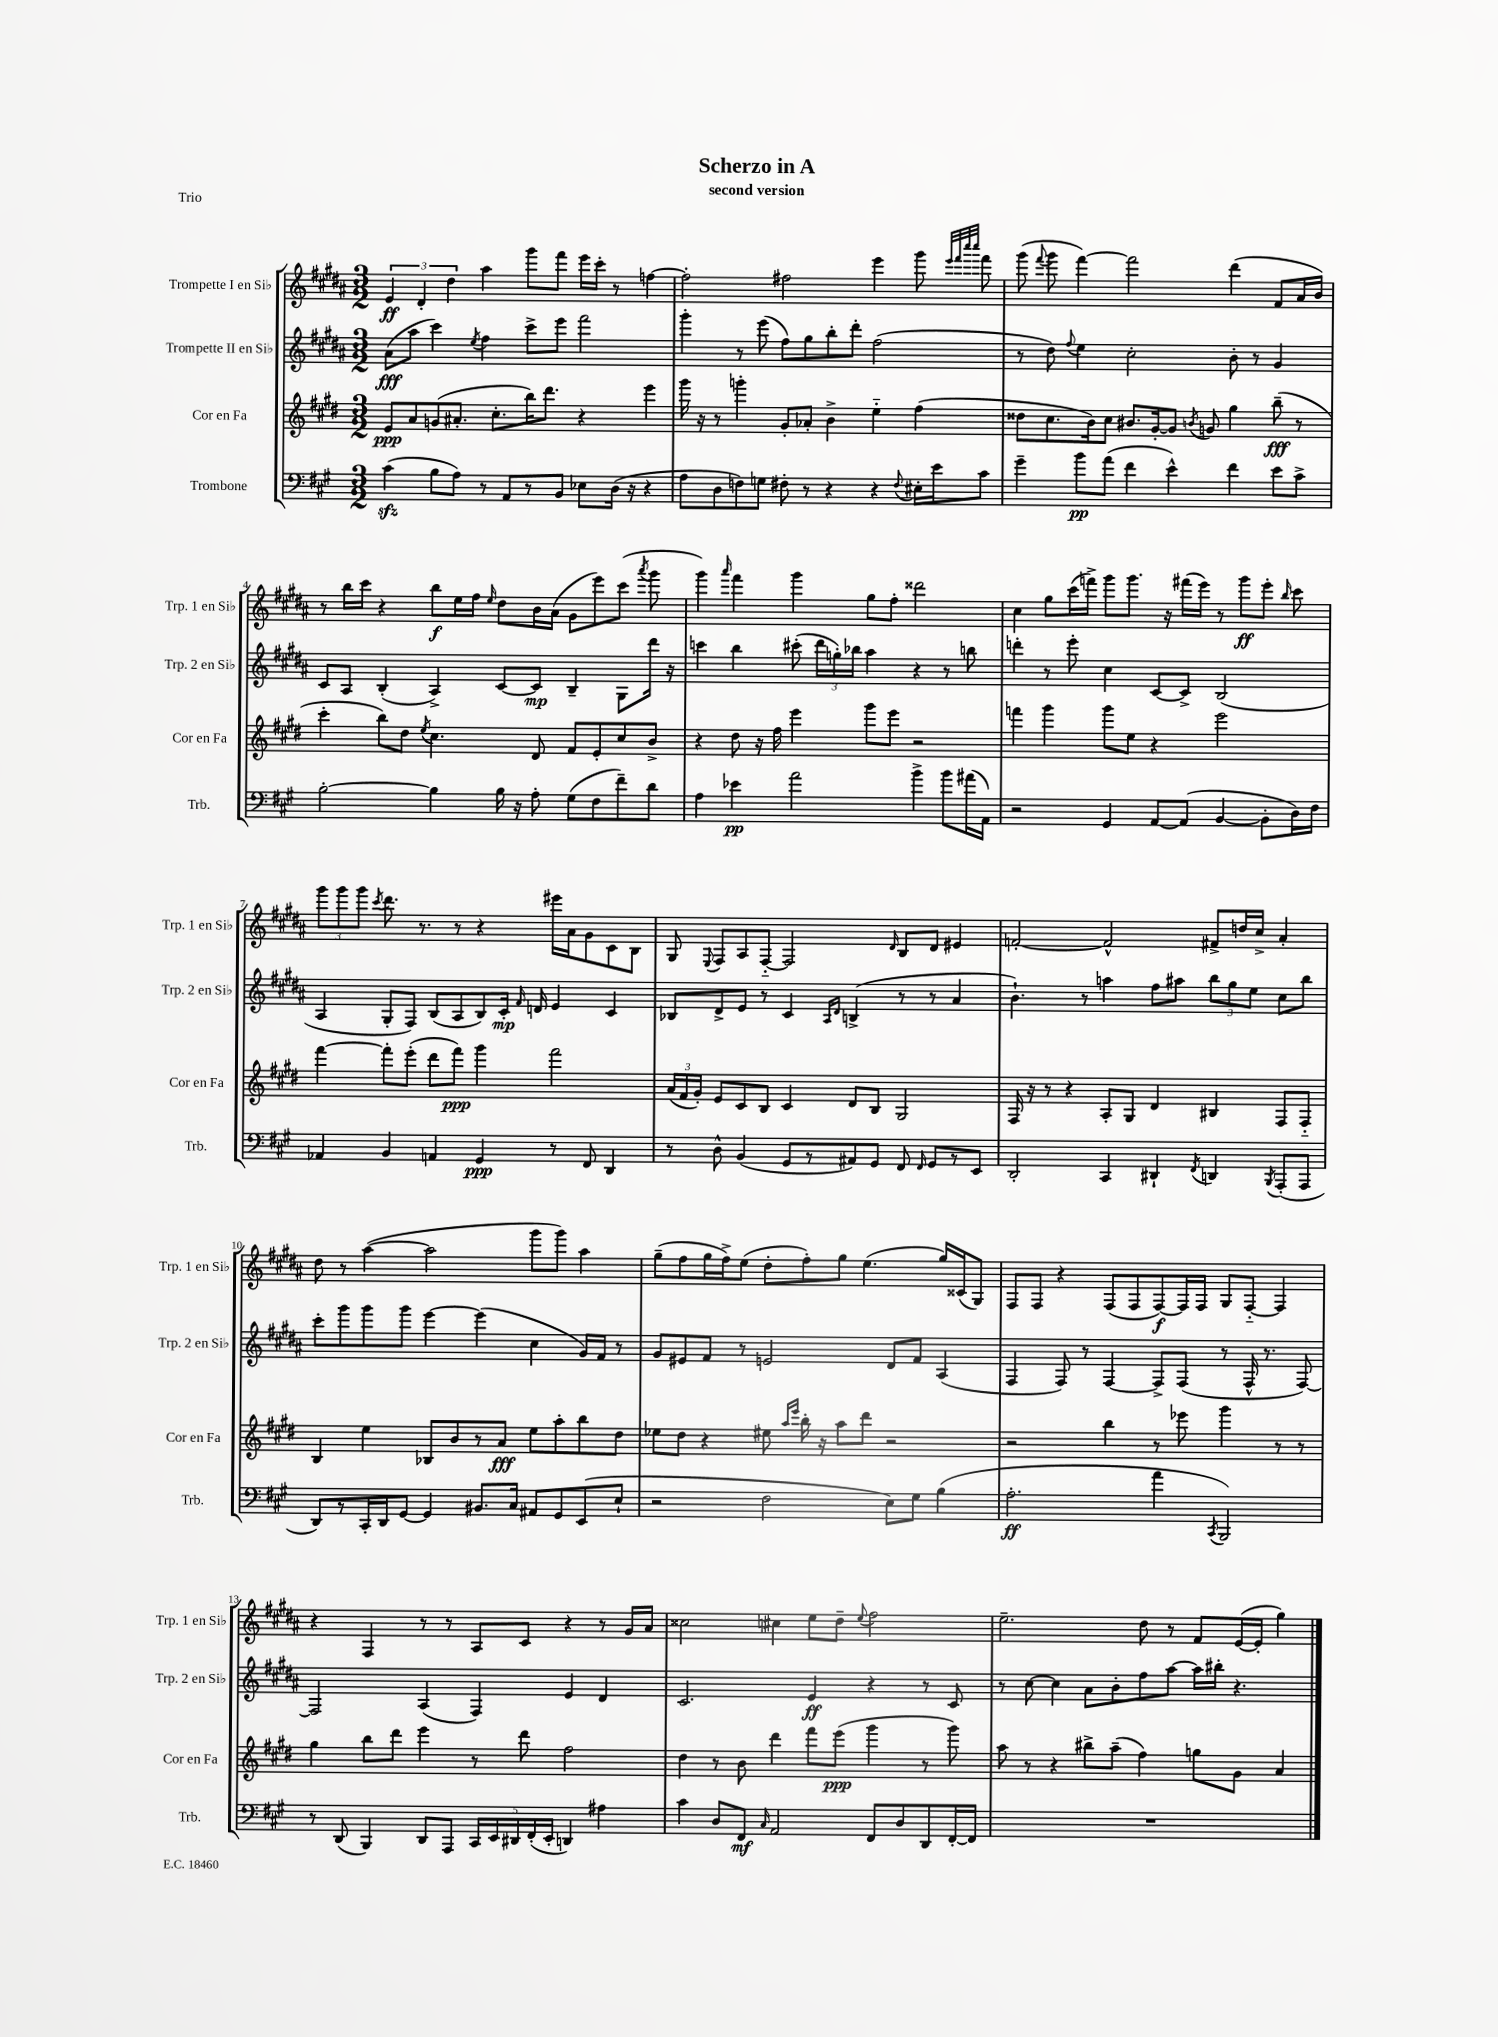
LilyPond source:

\header { title = "Scherzo in A" subtitle = "second version" piece = "Trio" }
<<
\new StaffGroup <<
\new Staff = "s0" \with { instrumentName = "Trompette I en Sib" shortInstrumentName = "Trp. 1 en Sib" } {
    \clef treble \key b \major \numericTimeSignature \time 3/2
    \autoBeamOff \tuplet 3/2 { e'4\ff dis'4-. dis''4 } ais''4 gis'''8[ fis'''8] e'''16[ cis'''16]-. r8 f''4~ |
    f''2-. fis''2 e'''4 gis'''8 \grace { e'''32[ fis'''32 cis''''32 cis''''32] } fis'''8 |
    gis'''8( \appoggiatura { fis'''8 } gis'''8 fis'''4~) fis'''2 dis'''4( fis'8[ ais'16 b'16]) |
    r8 b''16[ cis'''16] r4 b''8[\f e''16 fis''16] \grace { e''16 } dis''8[ b'16 ais'16]( gis'8[ e'''8) cis'''8]( \acciaccatura { ais'''8 } gis'''8 |
    gis'''4) \grace { ais'''16 } fis'''4 gis'''4 gis''8[ fis''8]-. disis'''2 |
    cis''4 gis''8[ cis'''16( f'''16]->) gis'''8[ gis'''8.] r16 fis'''16[( e'''16]) r8 gis'''8[\ff e'''8]-. \grace { b''16 } cis'''8 |
    \tuplet 3/2 { gis'''8[ gis'''8 gis'''8] } \acciaccatura { cis'''8 } dis'''8. r8. r8 r4 eis'''16[ ais'16 gis'8 cis'8 b8] |
    gis8 \appoggiatura { e8 } fis8[ ais8 fis8]~-_ fis2 \grace { dis'16 } b8[ dis'8] eis'4 |
    f'2~-. f'2-^ fis'8[-> d''16 cis''16]-> ais'4-. |
    dis''8 r8 ais''4~( ais''2 gis'''8[ gis'''8]) ais''4 |
    gis''8[--( fis''8 gis''16 fis''16->) e''8]( dis''8[-. fis''8-.) gis''8] e''4.( gis''16[) cisis'16( gis8]) |
    fis8[ fis8] r4 fis8[( fis8 fis8~\f) fis16 fis16] gis8[ fis8]~-_ fis4 |
    r4 fis4 r8 r8 ais8[ cis'8] r4 r8 gis'16[ ais'16] |
    cisis''2 cis''4 e''8[ dis''8]-- \appoggiatura { e''8 } fis''2 |
    e''2.-- dis''8 r8 fis'8[ e'16~( e'16]-. gis''4) \bar "|." |
}
\new Staff = "s1" \with { instrumentName = "Trompette II en Sib" shortInstrumentName = "Trp. 2 en Sib" } {
    \clef treble \key b \major \numericTimeSignature \time 3/2
    \autoBeamOff ais'8[\fff( ais''8] cis'''4) \acciaccatura { e''8 } fis''4 cis'''8[-> e'''8] fis'''2 |
    gis'''4-. r8 e'''8( fis''8[) gis''8 b''8-. dis'''8]-. fis''2( |
    r8 dis''8) \appoggiatura { fis''8 } e''4 cis''2-. b'8-. r8 gis'4 |
    cis'8[ ais8] b4-.( ais4->) cis'8[~ cis'8]\mp b4-- gis8[ dis'''16] r16 |
    c'''4 b''4 cis'''8-.( \tuplet 3/2 { dis'''16[ g''16-.) bes''16] } ais''4 r4 r8 b''8 |
    d'''4-. r8 e'''8-. cis''4 cis'8[~ cis'8]-> b2( |
    ais4 gis8[-. fis8]) b8[( ais8 b8) cis'16]-.\mp \grace { fis'16 } d'16 e'4 cis'4 |
    bes8[ dis'8-> e'8] r8 cis'4 \grace { ais16[ dis'16] } b4->( r8 r8 ais'4 |
    b'4.-!) r8 a''4 fis''8[ ais''8] \tuplet 3/2 { b''8[ gis''8 e''8] } cis''8[ b''8] |
    cis'''8[-. gis'''8 gis'''8 gis'''8] e'''4~ e'''4( cis''4 gis'16[) fis'16] r8 |
    gis'8[ eis'8 fis'8] r8 e'2 dis'8[ fis'8] ais4( |
    fis4 fis8) r8 fis4~ fis8[-> fis8]( r8 fis16-^ r8. fis8~) |
    fis2 ais4( fis4) e'4 dis'4 |
    cis'2. e'4\ff r4 r8 cis'8 |
    r8 cis''8~ cis''4 ais'8[ b'8-. fis''8 ais''8]~ ais''16[ bis''16]-. r4. \bar "|." |
}
\new Staff = "s2" \with { instrumentName = "Cor en Fa" shortInstrumentName = "Cor en Fa" } {
    \clef treble \key e \major \numericTimeSignature \time 3/2
    \autoBeamOff e'8[\ppp a'8 g'8( ais'8.]-. cis''8.[-. b''16) dis'''8.] r4 e'''4 |
    gis'''16 r16 r8 g'''4-. gis'8[-. aes'8]-. b'4-> e''4-_ fis''4( |
    disis''8[ cis''8. b'16) cis''8] bis'8.[ gis'16~-. gis'8] \acciaccatura { b'8 } g'8 gis''4 b''8--\fff( r8 |
    cis'''4-. b''8[) dis''8] \acciaccatura { e''8 } cis''4. dis'8 fis'8[ e'8-. cis''8 b'8]-> |
    r4 dis''8 r16 fis''16 e'''4 gis'''8[ e'''8] r2 |
    f'''4 gis'''4 gis'''8[ e''8] r4 e'''2 |
    fis'''4~ fis'''8[-. e'''8]-.( dis'''8[ fis'''8]\ppp) gis'''4 fis'''2 |
    \tuplet 3/2 { a'16[( fis'16 gis'16]-.) } e'8[ cis'8 b8] cis'4 dis'8[ b8] gis2 |
    fis16 r16 r8 r4 a8[-. gis8] dis'4 bis4 fis8[ fis8]-_ |
    b4 e''4 bes8[ b'8 r8 a'8]\fff e''8[ a''8-. b''8 dis''8] |
    ees''8[ dis''8] r4 eis''8 \grace { a''16[ e'''16] } b''16-. r16 a''8[ dis'''8] r2 |
    r2 b''4 r8 ees'''8 gis'''4 r8 r8 |
    gis''4 b''8[ dis'''8] e'''4 r8 dis'''8 fis''2 |
    dis''4 r8 b'8 dis'''4 fis'''8[ e'''8]\ppp( gis'''4 r8 gis'''8) |
    a''8 r8 r4 bis''8[-> a''8]--( fis''4) g''8[ gis'8] a'4 \bar "|." |
}
\new Staff = "s3" \with { instrumentName = "Trombone" shortInstrumentName = "Trb." } {
    \clef bass \key a \major \numericTimeSignature \time 3/2
    \autoBeamOff cis'4\sfz( b8[ a8]) r8 a,8[ r8 b,8] ees8[ d16]( r16 r4 |
    a8[ d8 f8) g8] fis8-. r8 r4 r4 \appoggiatura { fis8 } eis16[-. e'16 cis'8] |
    gis'4-- b'8[\pp a'8]( fis'4 e'4-^) fis'4 e'8[ cis'8]-> |
    b2~-. b4 b16 r16 a8-. gis8[( fis8 fis'8--) d'8] |
    a4 ees'4\pp a'2 b'4-> b'8[ ais'16( a,16]) |
    r2 gis,4 a,8[~ a,8]( b,4~ b,8[-. d16) fis16] |
    aes,4 b,4 a,4 gis,4\ppp r8 fis,8 d,4 |
    r8 d8-^ b,4( gis,8[ r8 ais,8) gis,8] fis,8 \grace { fis,16 } gis,8[ r8 e,8] |
    d,2-. cis,4 dis,4-! \acciaccatura { fis,8 } d,4 \acciaccatura { b,,8 } a,,8[-.( a,,8] |
    d,8[) r8 cis,16-. d,16 gis,8]~ gis,4 bis,8.[ cis16] ais,8[ gis,8 e,8( e8]-! |
    r2 fis2 e8[) gis8] b4( |
    a2.-.\ff a'4 \acciaccatura { cis,8 } b,,2) |
    r8 d,8( b,,4) d,8[ a,,8] \tuplet 5/4 { cis,16[ e,16 dis,16 fis,16-.( e,16]-. } d,4) ais4 |
    cis'4 d8[ fis,8]\mf \grace { cis16 } a,2 fis,8[ d8 d,8 fis,16~-. fis,16] |
    R1. \bar "|." |
}
>>
>>
